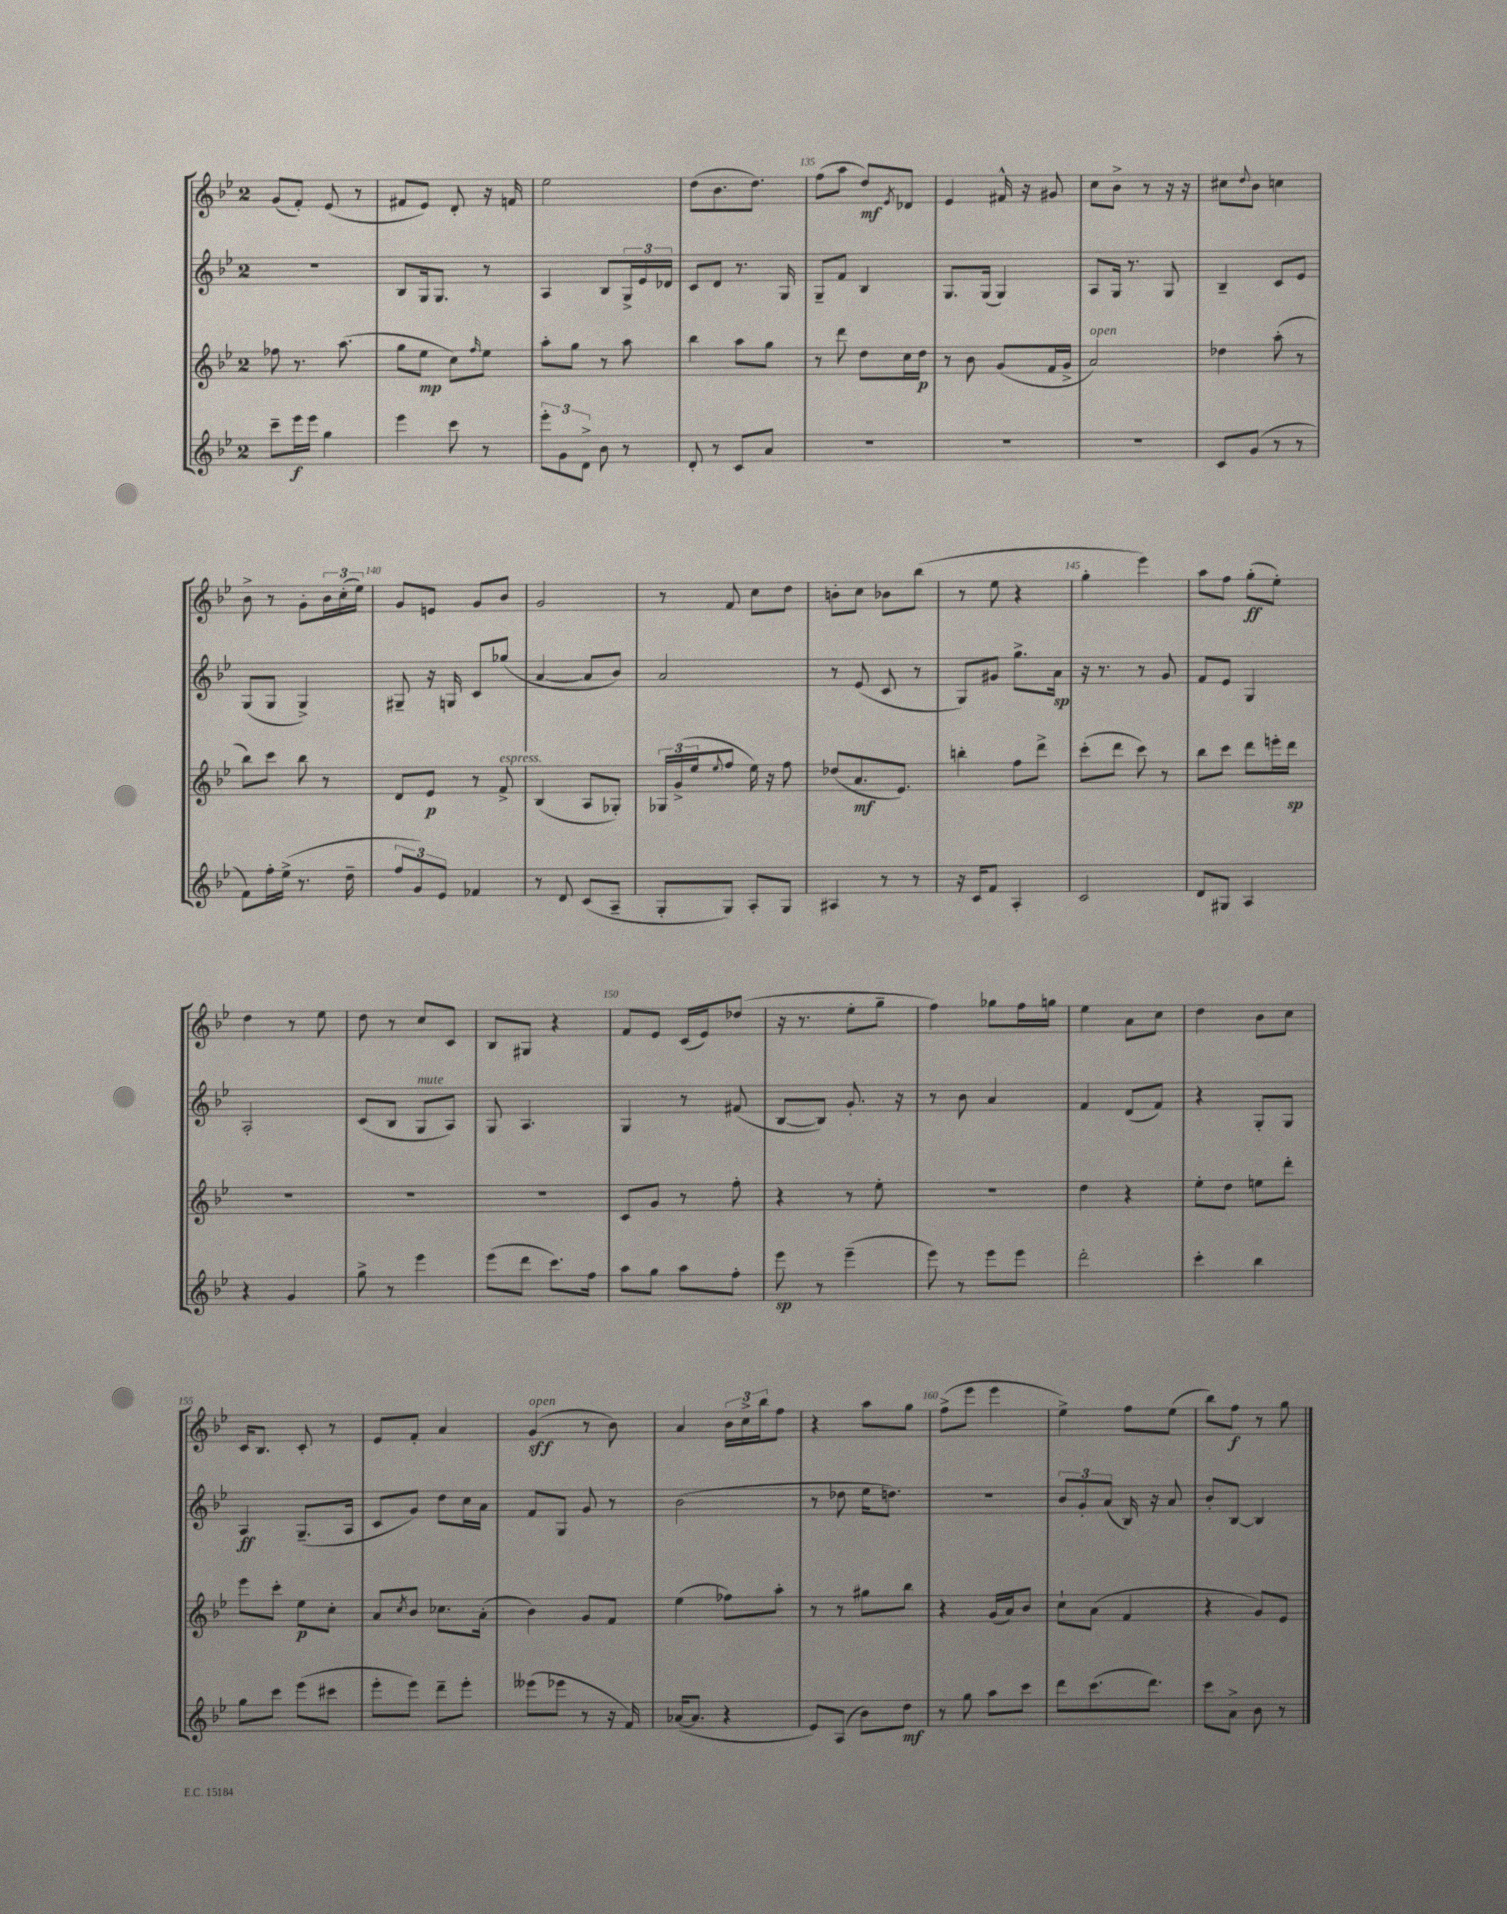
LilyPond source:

<<
\new StaffGroup <<
\new Staff = "s0" {
    \clef treble \key bes \major \once \override Staff.TimeSignature.style = #'single-digit \time 2/4
    g'8( f'8-.) ees'8( r8 |
    fis'8 ees'8) d'8-. r16 f'16 |
    ees''2 |
    d''8( bes'8. d''8.) |
    f''8( a''8 d''8\mf) \acciaccatura { ees'8 } des'8 |
    ees'4 fis'16-^ r16 gis'8 |
    c''8 bes'8-> r8 r16 r16 |
    cis''8 \appoggiatura { d''8 } bes'8 c''4 |
    bes'8-> r8 g'8-. \tuplet 3/2 { bes'16 c''16-.( ees''16) } |
    g'8 e'8 g'8 bes'8 |
    g'2 |
    r8 f'8 c''8 d''8 |
    b'8-. c''8 bes'8 bes''8( |
    r8 ees''8 r4 |
    g''4-. ees'''4) |
    a''8 f''8 g''8-.\ff( ees''8-.) |
    d''4 r8 ees''8 |
    d''8 r8 c''8 c'8 |
    bes8 gis8 r4 |
    f'8 ees'8 c'16( ees'16) des''8( |
    r16 r8. ees''8-. g''8-- |
    f''4) ges''8 f''16 g''16 |
    ees''4 a'8 c''8 |
    d''4 bes'8 c''8 |
    c'16 bes8. c'8-. r8 |
    ees'8 f'8-. a'4 |
    g'4\sff^\markup { \italic "open" }( r8 bes'8) |
    a'4 \tuplet 3/2 { bes'16 c''16-> bes''16 } f''8 |
    r4 a''8 g''8 |
    f''8->( ees'''8 ees'''4 |
    ees''4->) f''8 ees''8( |
    bes''8) f''8\f r8 g''8 \bar "|." |
}
\new Staff = "s1" {
    \clef treble \key bes \major \once \override Staff.TimeSignature.style = #'single-digit \time 2/4
    R2 |
    bes8 g16 g8. r8 |
    a4 bes8 \tuplet 3/2 { g16-> ees'16 des'16 } |
    c'8 d'8 r8. g16 |
    g8-- f'8 bes4 |
    g8. g16( g4) |
    a8 g16 r8. g8 |
    bes4-- c'8 ees'8 |
    g8( g8 g4->) |
    gis8-- r16 g16 c'8 ges''8( |
    a'4~ a'8 bes'8) |
    a'2 |
    r8 ees'8( c'8 r8 |
    g8) gis'8 g''8.-> a'16\sp |
    r16 r8. r8 g'8 |
    f'8 ees'8 g4 |
    a2-. |
    c'8( bes8 g8^\markup { \italic "mute" } a8) |
    g8 a4. |
    g4 r8 fis'8( |
    bes8~ bes8) g'8.-. r16 |
    r8 bes'8 a'4 |
    f'4 d'8( f'8) |
    r4 g8-. g8 |
    a4\ff g8.--( a16 |
    c'8 g'8) d''8 c''16 a'16 |
    f'8 g8 g'8 r8 |
    bes'2( |
    r8 des''8 ees''16 d''8.) |
    r2 |
    \tuplet 3/2 { bes'8 g'8-. a'8( } bes16) r16 a'8 |
    bes'8-. bes8~ bes4 \bar "|." |
}
\new Staff = "s2" {
    \clef treble \key bes \major \once \override Staff.TimeSignature.style = #'single-digit \time 2/4
    fes''8 r8. a''8.( |
    g''8 ees''8\mp c''8) \grace { f''16 } ees''8 |
    a''8-. g''8 r8 a''8 |
    bes''4 a''8 g''8 |
    r8 d'''8 d''8 c''16 d''16\p |
    r8 bes'8 g'8( f'16 g'16-> |
    a'2^\markup { \italic "open" }) |
    des''4 a''8-.( r8 |
    bes''8) c'''8 bes''8 r8 |
    d'8 ees'8\p r8 f'8->^\markup { \italic "espress." } |
    bes4( a8 ges8-.) |
    \tuplet 3/2 { ges16 g'16->( ees''16 } \appoggiatura { ees''8 } f''8 ees''16) r16 f''8 |
    des''8( a'8.\mf ees'8.) |
    b''4-. f''8 d'''8-> |
    c'''8-.( d'''8 c'''8) r8 |
    bes''8 c'''8 d'''8 e'''16-. d'''16\sp |
    R2 |
    R2 |
    R2 |
    c'8 g'8 r8 f''8-. |
    r4 r8 ees''8-. |
    r2 |
    d''4 r4 |
    ees''8-. d''8 e''8 d'''8-. |
    ees'''8 c'''8-. ees''8\p c''8-. |
    a'8 \acciaccatura { c''8 } bes'8 ces''8. a'16-.( |
    bes'4) g'8 f'8 |
    ees''4( fes''8) a''8-. |
    r8 r8 gis''8 bes''8 |
    r4 g'16( a'16) bes'8 |
    c''8-! a'8( f'4 |
    r4 g'8) ees'8 \bar "|." |
}
\new Staff = "s3" {
    \clef treble \key bes \major \once \override Staff.TimeSignature.style = #'single-digit \time 2/4
    c'''8-- ees'''16\f ees'''16 g''4 |
    ees'''4 c'''8 r8 |
    \tuplet 3/2 { ees'''8-. g'8 d'8-> } bes'8 r8 |
    d'8-. r8 c'8 a'8 |
    R2 |
    R2 |
    R2 |
    c'8 g'8( r8 r8 |
    f'8) f''16-. ees''16->( r8. d''16-- |
    \tuplet 3/2 { f''8 g'8) ees'8 } fes'4 |
    r8 d'8 c'8( a8-- |
    g8-. g8) a8-. g8 |
    ais4 r8 r8 |
    r16 c'16 f'8 a4-. |
    c'2 |
    d'8 gis8 a4 |
    r4 g'4 |
    g''8-> r8 ees'''4 |
    ees'''8( d'''8 c'''8.) f''16 |
    a''8 g''8 a''8 f''8-. |
    ees'''8\sp r8 ees'''4--( |
    ees'''8) r8 ees'''8 ees'''8 |
    d'''2-. |
    c'''4-. bes''4 |
    g''8 c'''8 ees'''8( cis'''8 |
    ees'''8-. ees'''8) d'''8-- ees'''8-. |
    eeses'''8( ees'''8 r8 r16 f'16) |
    aes'16~( aes'8. r4 |
    ees'8) a8( bes'8) d''8\mf |
    r8 g''8 a''8 c'''8 |
    d'''8 c'''8.( d'''8.) |
    c'''8 a'8-> bes'8 r8 \bar "|." |
}
>>
>>
\layout { \context { \Score currentBarNumber = #131 \override BarNumber.break-visibility = ##(#f #t #t) barNumberVisibility = #(every-nth-bar-number-visible 5) } }
